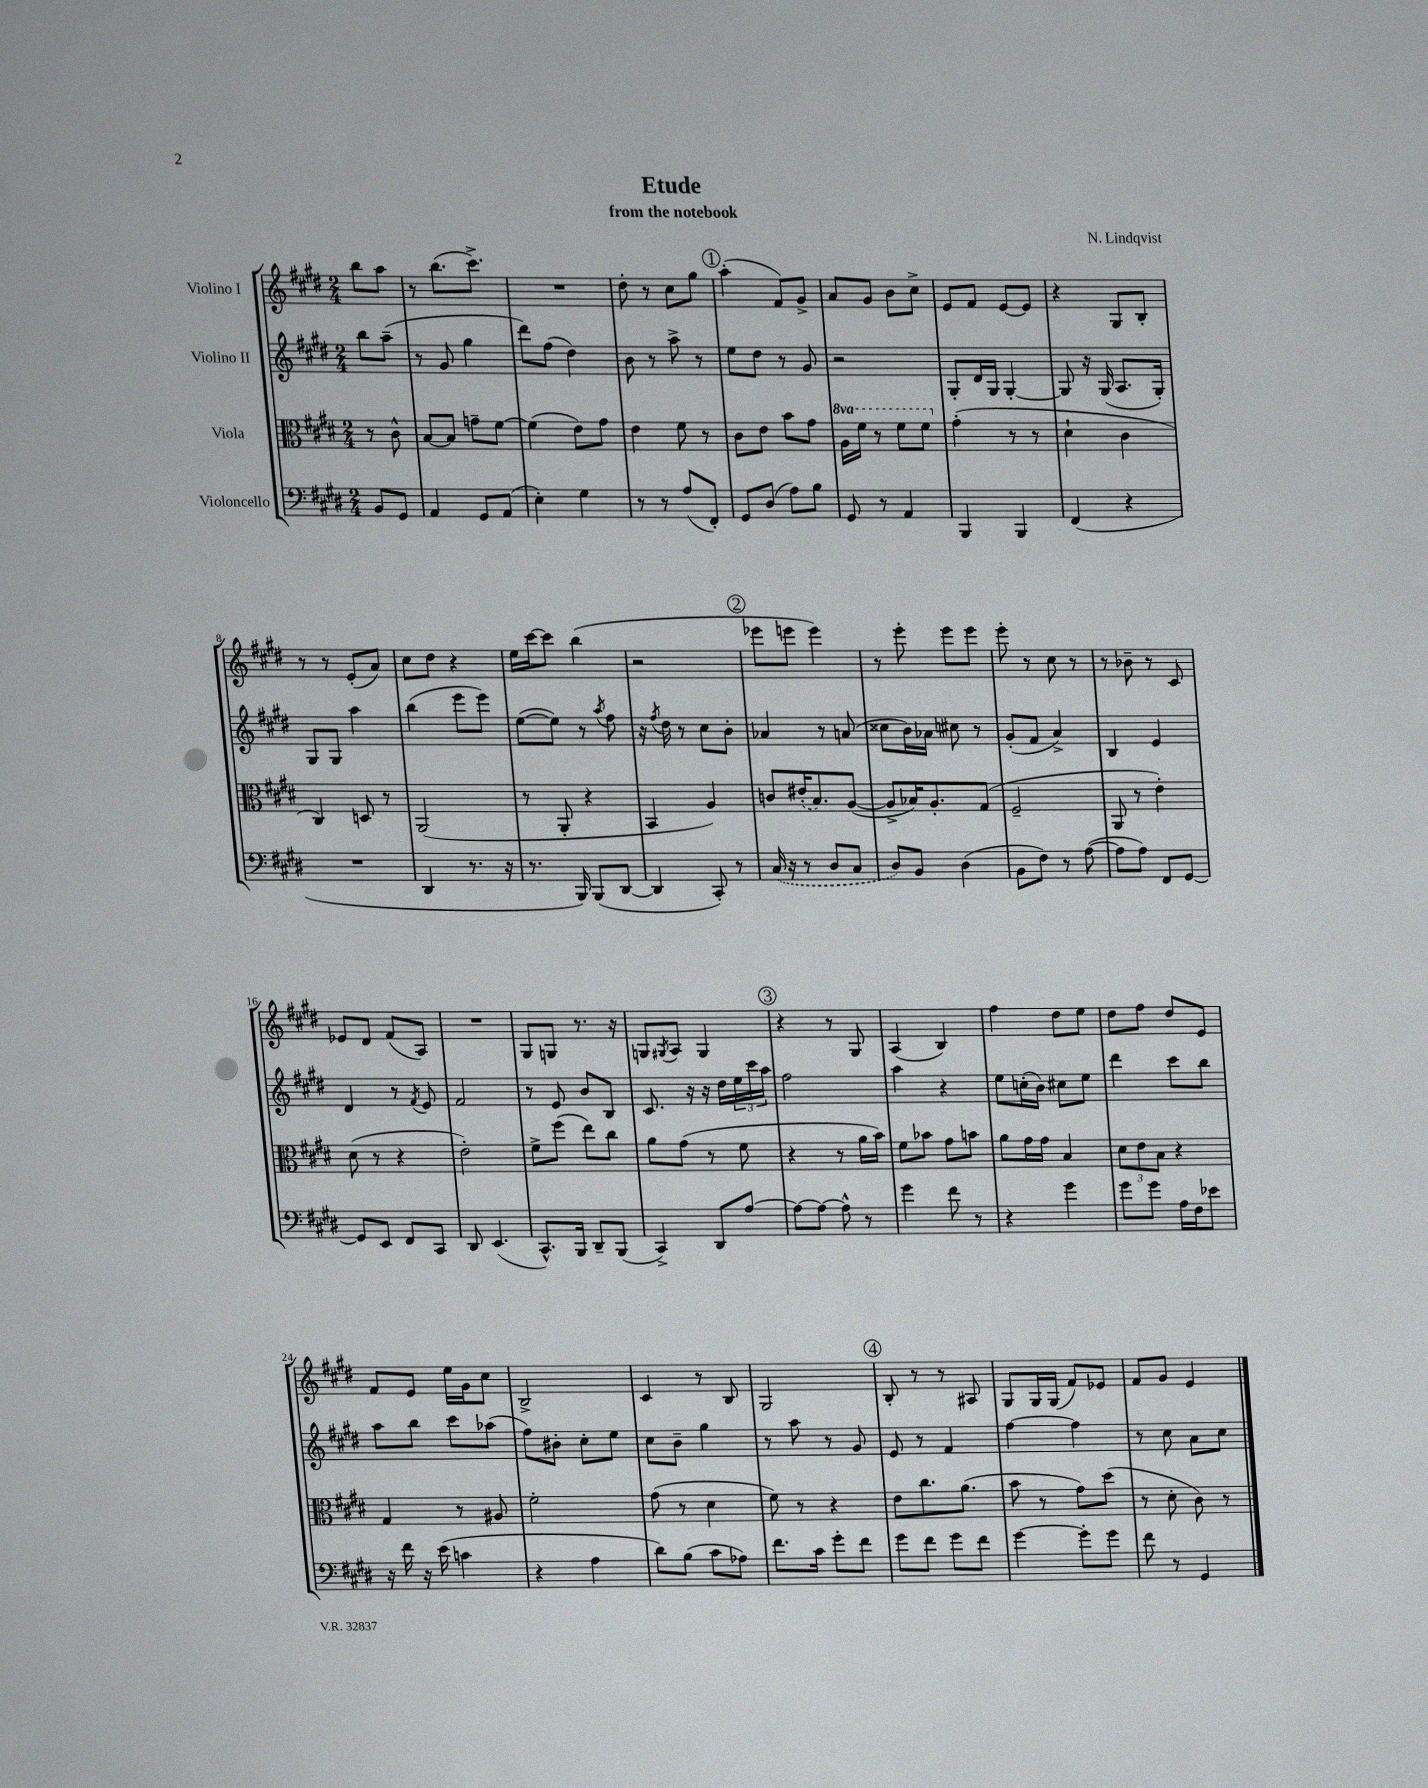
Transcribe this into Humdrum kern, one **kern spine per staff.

**kern	**kern	**kern	**kern
*staff4	*staff3	*staff2	*staff1
*clefF4	*clefC3	*clefG2	*clefG2
*k[f#c#g#d#]	*k[f#c#g#d#]	*k[f#c#g#d#]	*k[f#c#g#d#]
*M2/4	*M2/4	*M2/4	*M2/4
8BB/L	8r	8bb\L	8bb\L
8GG#/J	8c#^^\	(8aa~\J	8aa\J
=	=	=	=
4AA/	[8B/L	8r	8r
.	8B/]J	8g#/	(8.bb\L
8GG#/L	8g~\L	4gg#\	.
.	.	.	8.ccc#^\J)
(8AA/J	[8f#\J	.	.
=	=	=	=
4E'\)	(4f#\]	8ddd#\L)	2r
.	.	(8ff#\J	.
4G#\	8e\L)	4dd#\)	.
.	8g#\J	.	.
=	=	=	=
8r	4e\	8b\	8dd#'\
8r	.	8r	8r
(8A/L	8f#\	8aa^\	8cc#\L
8FF#'/J)	8r	8r	8gg#\J
=	=	=	=
8GG#/L	8c#\L	8ee\L	(4aa'\
(8D#/J	8e\J	8dd#\J	.
8A\L)	8b\L	8r	8f#/L)
8B\J	8g#\J	8g#/	8g#^/J
=	=	=	=
8GG#/	16a\LL	2r	8a/L
.	16ff#\JJ	.	.
8r	8r	.	8g#/J
4AA/	8ff#\L	.	8b\L
.	8ff#\J	.	8cc#^\J
=	=	=	=
4BBB/	(4g#'\	8G#'/L	8e/L
.	.	16d#/L	8f#/J
.	.	16G#/JJ	.
4BBB/	8r	[4G#'/	[8e/L
.	8r	.	8e/]J
=	=	=	=
(4FF#/	4d#`\	8G#/]	4r
.	.	16r	.
.	.	(16G#/	.
4r	4c#\	8.A/L	8G#/L
.	.	.	8B'/J
.	.	16G#'/Jk)	.
=	=	=	=
2r	4C#/)	8G#/L	8r
.	.	8G#/J	8r
.	8D/	4aa\	(8e'/L
.	8r	.	8a/J)
=	=	=	=
4DD#/	(2AA/	(4bb\	8cc#\L
.	.	.	8dd#\J
8.r	.	8eee\L	4r
.	.	8eee\J)	.
16r	.	.	.
=	=	=	=
8.r	8r	([8ee\L	16ee\LL
.	.	.	[16ccc#\J
.	8AA'/	8ee\]J)	8ccc#\]J
16BBB/)	.	.	.
(8BBB/L	4r	8r	(4bb\
.	.	8qaa/	.
[8DD#/J	.	8ff#\	.
=	=	=	=
4DD#/]	4BB/	16r	2r
.	.	8qff#/	.
.	.	16dd#\	.
.	.	8r	.
8CC#'/)	4A/)	8cc#\L	.
8r	.	8b'\J	.
=	=	=	=
(16C#/	8c/L	4a-/	8eee-\L
16r	.	.	.
8r	(16e#'/K	.	8eee\J
.	8.B/)	.	.
8D#/L	.	8r	4eee\)
8C#/J	([8A/J	(8a/	.
=	=	=	=
8D#/L)	8A^/]L	8cc##\L	8r
8BB/J	16B-/K)	16b\L)	8eee'\
.	8.A'/	16a-\JJ	.
(4D#\	.	8cc#\	8eee\L
.	(8G#/J	8r	8eee\J
=	=	=	=
8BB\L	2F#~/	(8g#'/L	8eee'\
8F#\J)	.	8f#/J	8r
8r	.	4a^/)	8cc#\
([8A\	.	.	8r
=	=	=	=
8A\]L	8AA/	4B/	8r
8A\J)	8r	.	8b-~\
8FF#/L	4e'\)	4e/	8r
[8GG#/J	.	.	8c#/
=	=	=	=
8GG#/]L	(8d#\	4d#/	8e-/L
8EE/J	8r	.	8d#/J
8FF#/L	4r	8r	(8f#/L
.	.	8qf#/	.
8CC#/J	.	8e/	8A/J)
=	=	=	=
8DD#/	2e'\)	2f#/	2r
(4.EE/	.	.	.
=	=	=	=
8.CC#^^/L)	8f#^\L	8r	8G#/L
.	(8ff#\J	8e/	8G/J
16BBB/Jk	.	.	.
8DD#~/L	8ee\L)	8b/L	8.r
(8BBB/J	8cc#\J	8B/J	.
.	.	.	16r
=	=	=	=
4CC#^/)	8a\L	8.c#/	8G/L
.	.	.	8qG#/
.	(8g#\J	.	8A/J
.	.	16r	.
8DD#/L	8r	16r	4G#/
.	.	16dd#\LL	.
[8A/J	8f#\	24ee\	.
.	.	24ccc#\	.
.	.	24aa\JJ	.
=	=	=	=
8A\_L	4r	2ff#\	4r
8A\_J	.	.	.
8A^^\]	8r	.	8r
8r	16a\LL	.	8G#/
.	16b\JJ)	.	.
=	=	=	=
4g#\	8f#\L	4aa\	(4A/
.	8b-\J	.	.
8f#\	8g#\L	4r	4B/)
8r	8b\J	.	.
=	=	=	=
4r	8a\L	8ee\L	4ff#\
.	16g#\L	(16cc'\L	.
.	16g#\JJ	16b\JJ)	.
4g#\	4B/	8cc#\L	8dd#\L
.	.	8ee\J	8ee\J
=	=	=	=
8g#\L	12d#\L	4ddd#\	8dd#\L
.	12e\	.	.
8g#\J	.	.	8ff#\J
.	12B\J	.	.
16A\LL	4r	8ccc#\L	8dd#/L
16F#\J	.	.	.
8e-\J	.	8bb\J	8e/J
=	=	=	=
16r	4G#/	8aa\L	8f#/L
16f#\	.	.	.
16r	.	8bb\J	8e/J
(16e\	.	.	.
4c\	8r	8ccc#\L	16ee\LL
.	.	.	16g#\J
.	8A#/	(8aa-\J	8cc#\J
=	=	=	=
4r	2f#'\	8ff#\L)	2B^/
.	.	8b#'\J	.
4A\	.	8cc#'\L	.
.	.	8ee\J	.
=	=	=	=
8d#\L)	(8g#\	8cc#\L	4c#/
(8B\J	8r	8b~\J	.
8c#\L	4d#\	4gg#\	8r
8A-\J)	.	.	8B/
=	=	=	=
8.f#\L	8f#\)	8r	2G#/
.	8r	8aa\	.
16c#\Jk	.	.	.
8g#'\L	4r	8r	.
8f#\J	.	8g#/	.
=	=	=	=
8g#\L	8e\L	8e/	8B'/
8f#\J	8.cc#\	8r	8r
8g#\L	.	4f#/	8r
.	(8.a\J	.	.
8f#\J	.	.	8A#/
=	=	=	=
[4g#\	8b\	[4ff#\	8G#/L
.	8r	.	16G#/L
.	.	.	(16G#/JJ
8g#'\]L	8g#\L)	4ff#\]	8f#/L)
8g#\J	(8dd#\J	.	8e-/J
=	=	=	=
8f#\	8r	8r	8f#/L
8r	8d#'\	8cc#\	8g#/J
4GG#/	8c#\)	8a\L	4e/
.	8r	8cc#\J	.
==	==	==	==
*-	*-	*-	*-
